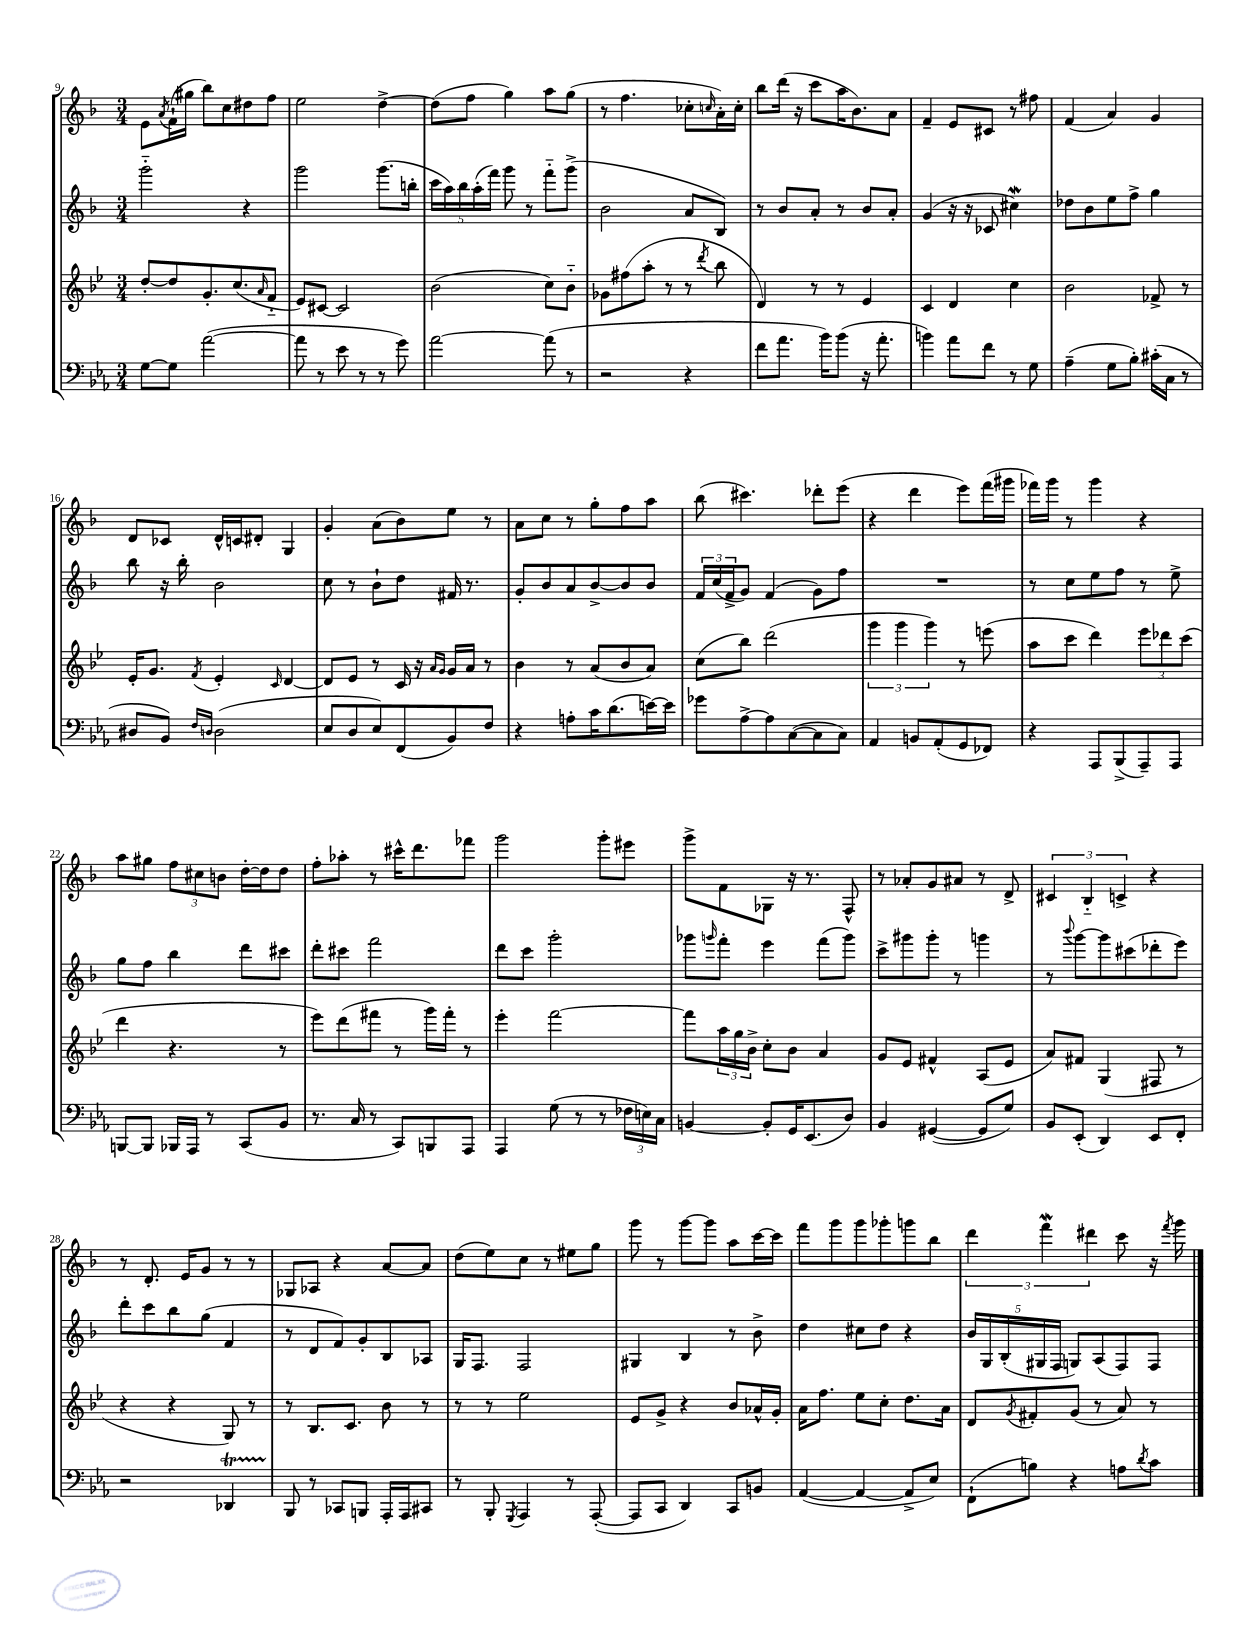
<<
\new StaffGroup <<
\new Staff = "s0" {
    \clef treble \key f \major \numericTimeSignature \time 3/4
    e'8 \acciaccatura { a'8 } f'16-!( gis''16 bes''8) c''8 dis''8 f''8 |
    e''2 d''4~-> |
    d''8( f''8 g''4) a''8 g''8( |
    r8 f''4. ces''8-. \grace { c''16 } a'16-.) c''16-. |
    bes''8 d'''16( r16 c'''8 a''16 bes'8.) a'8 |
    f'4-- e'8 cis'8 r8 fis''8 |
    f'4( a'4) g'4 |
    d'8 ces'8 d'16-^ c'16 dis'8-. g4 |
    g'4-. a'8( bes'8) e''8 r8 |
    a'8 c''8 r8 g''8-. f''8 a''8 |
    bes''8( cis'''4.) des'''8-. e'''8( |
    r4 d'''4 e'''8) f'''16( gis'''16 |
    fes'''16) g'''16 r8 g'''4 r4 |
    a''8 gis''8 \tuplet 3/2 { f''8 cis''8 b'8 } d''16~-. d''16 d''8 |
    f''8-. aes''8-. r8 cis'''16-^ d'''8. fes'''8 |
    g'''2 g'''8-. eis'''8 |
    g'''8-> f'8 ges8 r16 r8. f8-^ |
    r8 aes'8-. g'8 ais'8 r8 d'8-> |
    \tuplet 3/2 { cis'4 bes4-_ c'4-> } r4 |
    r8 d'8.-. e'16 g'8 r8 r8 |
    ges8 aes8 r4 a'8~ a'8 |
    d''8( e''8) c''8 r8 eis''8 g''8 |
    g'''8 r8 g'''8~ g'''8 a''8 c'''16~ c'''16 |
    f'''8 g'''8 g'''8 ges'''8-. g'''8 bes''8 |
    \tuplet 3/2 { d'''4 f'''4\mordent dis'''4 } c'''8 r16 \acciaccatura { f'''8 } g'''16 \bar "|." |
}
\new Staff = "s1" {
    \clef treble \key f \major \numericTimeSignature \time 3/4
    g'''2-_ r4 |
    g'''2 g'''8.( b''16-. |
    \tuplet 5/4 { c'''16 a''16) bes''16 a''16-.( f'''16) } g'''8 r8 f'''8-_ g'''8->( |
    bes'2 a'8 bes8) |
    r8 bes'8 a'8-. r8 bes'8 a'8-. |
    g'4( r16 r16 ces'8 cis''4\mordent) |
    des''8 bes'8 e''8 f''8-> g''4 |
    bes''8 r16 bes''16-. bes'2 |
    c''8 r8 bes'8-! d''8 fis'16 r8. |
    g'8-. bes'8 a'8 bes'8~-> bes'8 bes'8 |
    \tuplet 3/2 { f'16 c''16( f'16-> } g'8) f'4( g'8) f''8 |
    R2. |
    r8 c''8 e''8 f''8 r8 e''8-> |
    g''8 f''8 bes''4 d'''8 cis'''8 |
    d'''8-. cis'''8 f'''2 |
    d'''8 c'''8 g'''2-. |
    ges'''8 \grace { g'''16 } f'''8-. e'''4 f'''8( g'''8) |
    c'''8-> gis'''8 gis'''8-. r8 g'''4 |
    r8 \appoggiatura { bes'''8 } g'''8~ g'''8 cis'''8( des'''8-. e'''8) |
    d'''8-. c'''8 bes''8 g''8( f'4 |
    r8 d'8 f'8) g'8-. bes8 aes8 |
    g16 f8. f2 |
    gis4 bes4 r8 bes'8-> |
    d''4 cis''8 d''8 r4 |
    \tuplet 5/4 { bes'16 g16 bes16-.( gis16 f16 } g8) a8( f8) f8 \bar "|." |
}
\new Staff = "s2" {
    \clef treble \key bes \major \numericTimeSignature \time 3/4
    d''8~-. d''8 g'8.-. c''8.( \grace { a'16 } f'8-_ |
    ees'8) cis'8~ cis'2 |
    bes'2( c''8) bes'8-_ |
    ges'8 fis''8( a''8-. r8 r8 \acciaccatura { d'''8 } bes''8 |
    d'4) r8 r8 ees'4 |
    c'4 d'4 c''4 |
    bes'2 fes'8-> r8 |
    ees'16-. g'8. \acciaccatura { f'8 } ees'4-. \grace { c'16 } d'4~ |
    d'8 ees'8 r8 c'16 r16 \grace { a'16 g'16 } g'16 a'16 r8 |
    bes'4 r8 a'8( bes'8 a'8) |
    c''8( bes''8) d'''2( |
    \tuplet 3/2 { g'''4 g'''4 g'''4) } r8 e'''8( |
    a''8 c'''8 d'''4) \tuplet 3/2 { ees'''8 des'''8 c'''8( } |
    d'''4 r4. r8 |
    ees'''8) d'''8( fis'''8 r8 g'''16) fis'''16-. r8 |
    ees'''4-. f'''2~ |
    f'''8 \tuplet 3/2 { a''16 g''16 bes'16-> } c''8-. bes'8 a'4 |
    g'8 ees'8 fis'4-^ a8( ees'8 |
    a'8) fis'8 g4( fis8 r8 |
    r4 r4 g8) r8 |
    r8 bes8. c'8. bes'8 r8 |
    r8 r8 ees''2 |
    ees'8 g'8-> r4 bes'8 aes'16-^ g'16-. |
    a'16 f''8. ees''8 c''8-. d''8. a'16 |
    d'8 \acciaccatura { g'8 } fis'8-. g'8( r8 a'8) r8 \bar "|." |
}
\new Staff = "s3" {
    \clef bass \key ees \major \numericTimeSignature \time 3/4
    g8~ g8 aes'2~( |
    aes'8 r8 ees'8 r8 r8 g'8) |
    aes'2~ aes'8( r8 |
    r2 r4 |
    f'8 aes'8. bes'16) bes'8( r16 aes'8.-. |
    b'4) aes'8 f'8 r8 g8 |
    aes4--( g8 bes8-.) cis'16-.( c16 r8 |
    dis8 bes,8) \grace { f16 d16 } d2( |
    ees8 d8 ees8) f,8( bes,8) f8 |
    r4 a8-. c'16 d'8.( e'16~) e'16 |
    ges'8 aes8~-> aes8 c8~( c8 c8) |
    aes,4 b,8 aes,8-.( g,8 fes,8) |
    r4 aes,,8 bes,,8->( aes,,8--) aes,,8 |
    b,,8~ b,,8 bes,,16 aes,,16 r8 c,8( bes,8 |
    r8. c16 r8 c,8) b,,8 aes,,8 |
    aes,,4 g8( r8 r8 \tuplet 3/2 { fes16 e16) c16 } |
    b,4~ b,8-. g,16 ees,8.( d8) |
    bes,4 gis,4~( gis,8 g8) |
    bes,8 ees,8-.( d,4) ees,8 f,8-. |
    r2 des,4\startTrillSpan |
    bes,,8\stopTrillSpan r8 ces,8 b,,8 aes,,16-. aes,,16 cis,8 |
    r8 bes,,8-. \acciaccatura { g,,8 } aes,,4 r8 aes,,8~-.( |
    aes,,8 c,8 d,4) c,8 b,8 |
    aes,4~( aes,4~ aes,8-> ees8) |
    f,8-!( b8) r4 a8 \acciaccatura { d'8 } c'8 \bar "|." |
}
>>
>>
\layout { \context { \Score currentBarNumber = #9 } }
